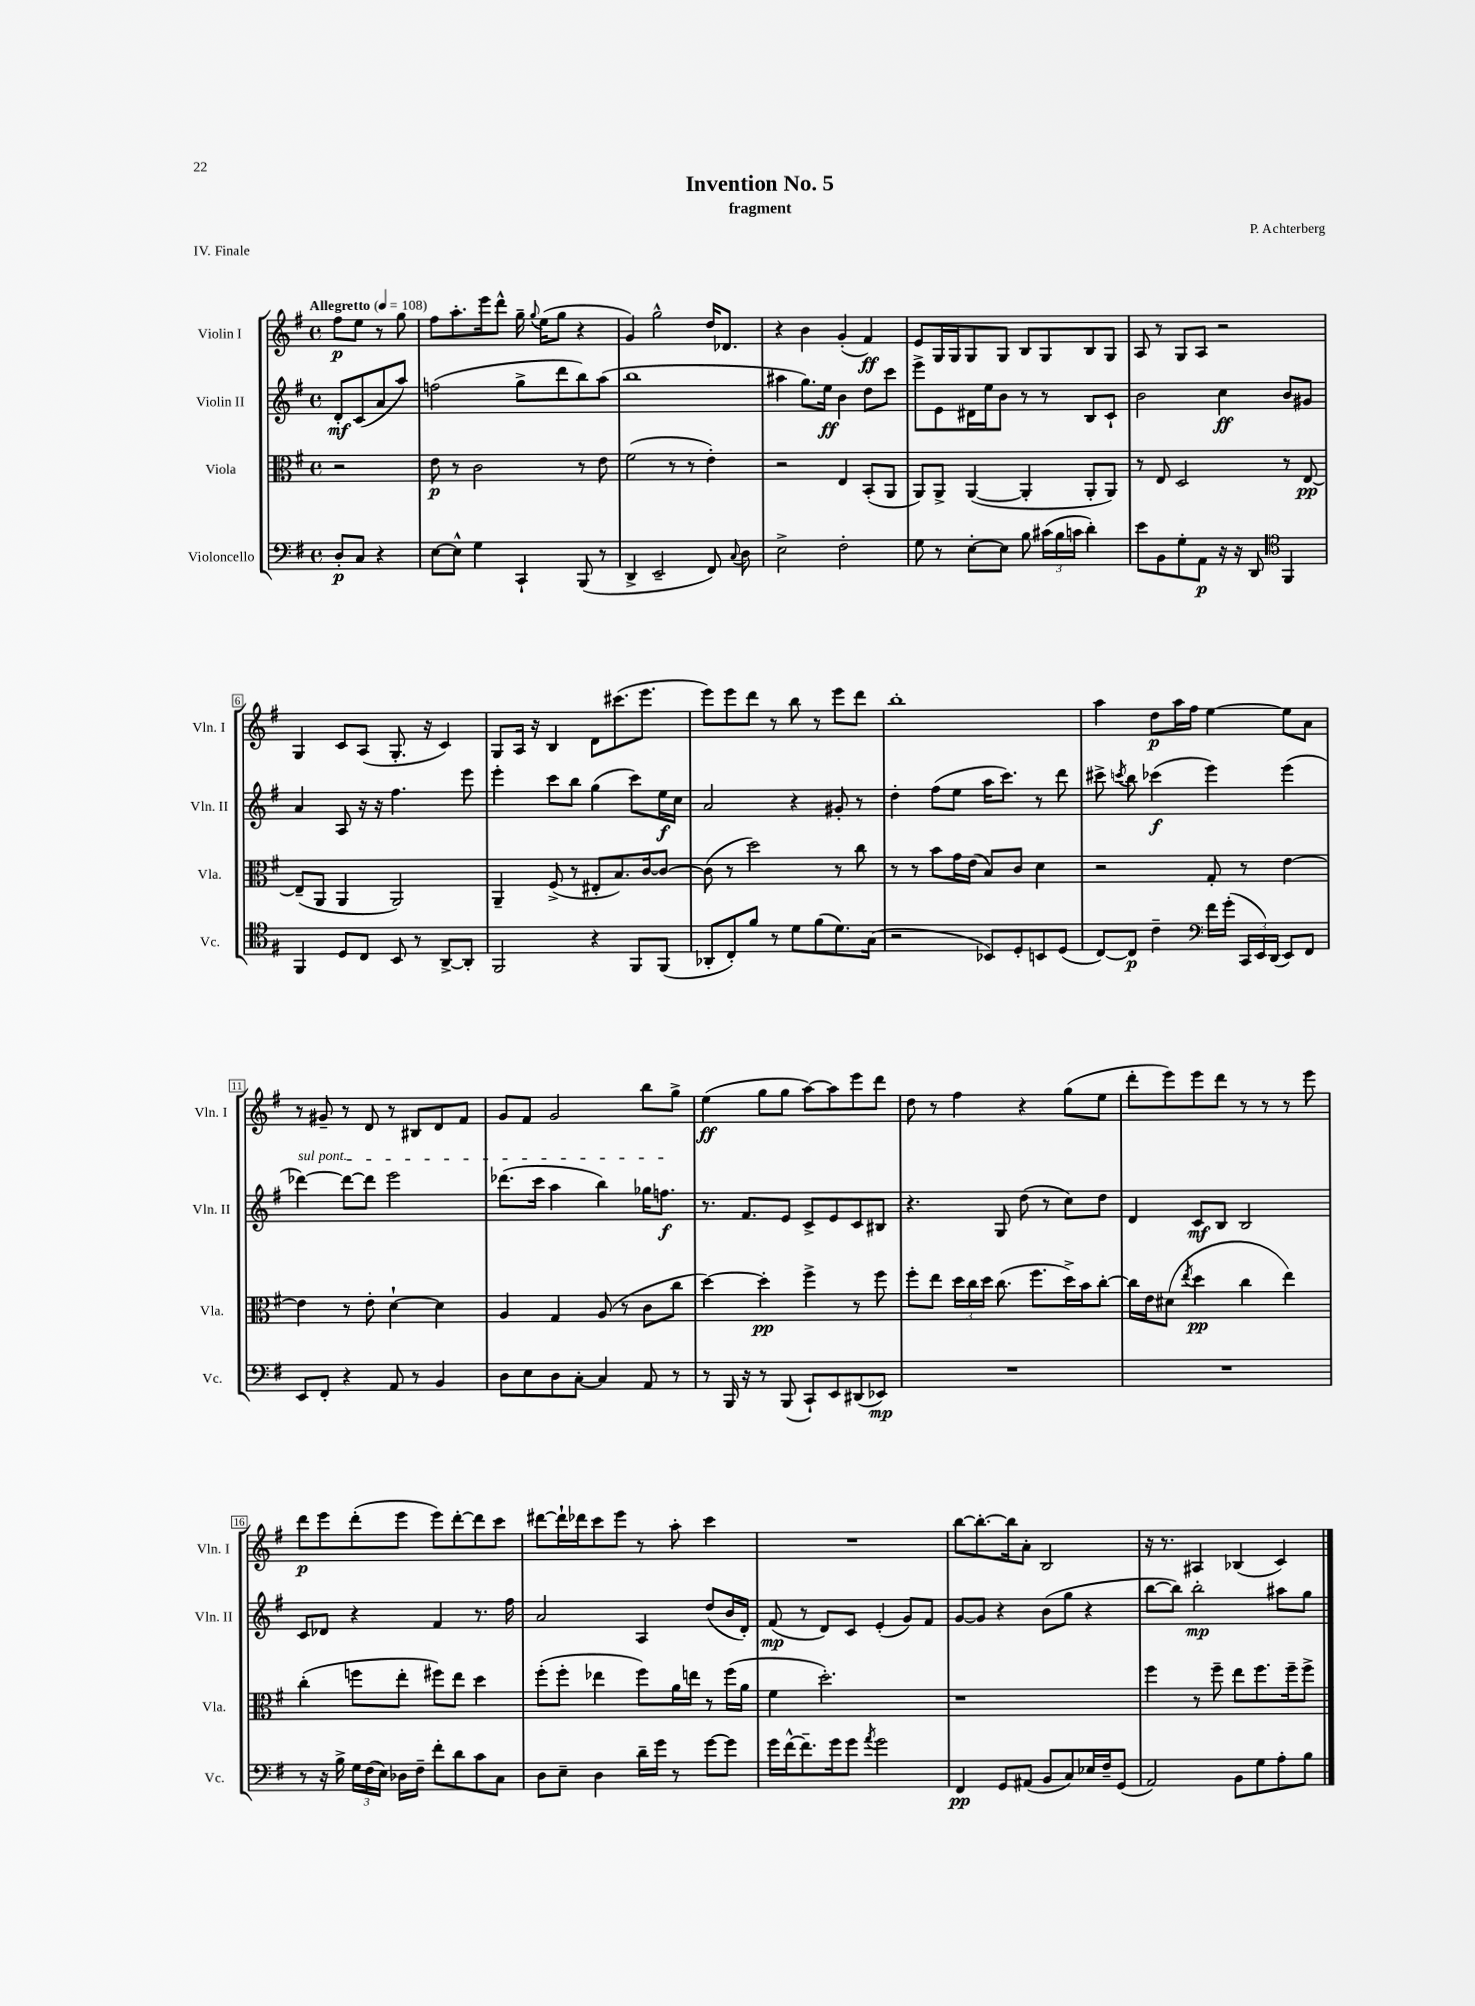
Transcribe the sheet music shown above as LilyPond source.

\header { title = "Invention No. 5" composer = "P. Achterberg" subtitle = "fragment" piece = "IV. Finale" }
<<
\new StaffGroup <<
\new Staff = "s0" \with { instrumentName = "Violin I" shortInstrumentName = "Vln. I" } {
    \clef treble \key g \major \defaultTimeSignature \time 4/4 \partial 2 \tempo "Allegretto" 4 = 108
    \autoBeamOff fis''8[\p e''8] r8 g''8 |
    fis''8[ a''8.-. e'''16 d'''8]-^ g''16-- \appoggiatura { g''8 } e''16[( g''8] r4 |
    g'4) g''2-^ d''16[ des'8.] |
    r4 b'4 g'4-.( fis'4\ff) |
    e'8[ g16 g16 g8 g8] b8[ g8 b8 g8] |
    a8 r8 g8[ a8] r2 |
    g4 c'8[ a8]( g8.-. r16 c'4) |
    g8[ a16] r16 b4 d'8[ cis'''8.( e'''8.] |
    e'''8[) e'''8 d'''8] r8 b''8 r8 e'''8[ d'''8] |
    b''1-. |
    a''4 d''8[\p a''16 fis''16] e''4~ e''8[ a'8] |
    r8 gis'8-- r8 d'8 r8 bis8[ d'8 fis'8] |
    g'8[ fis'8] g'2 b''8[ g''8]-> |
    e''4\ff( g''8[ g''8] a''8[~) a''8 e'''8 d'''8] |
    d''8 r8 fis''4 r4 g''8[( e''8] |
    d'''8[-. e'''8) e'''8 d'''8] r8 r8 r8 e'''8 |
    d'''8[\p e'''8 d'''8-.( e'''8] e'''8[) d'''8~-. d'''8 c'''8] |
    dis'''8[~ dis'''16-! des'''16 c'''8 e'''8] r8 a''8-. c'''4 |
    R1 |
    b''8[~ b''8.~-. b''16 a'8]-. b2 |
    r16 r8. ais4 bes4( c'4) \bar "|." |
}
\new Staff = "s1" \with { instrumentName = "Violin II" shortInstrumentName = "Vln. II" } {
    \clef treble \key g \major \defaultTimeSignature \time 4/4 \partial 2
    \autoBeamOff d'8[-.\mf c'8( a'8 a''8]) |
    f''2( g''8[-> d'''8 b''8) a''8]( |
    b''1 |
    ais''4 g''8.[) e''16]\ff b'4 d''8[ c'''8] |
    e'''8[-> e'8 dis'16 e''16 b'8] r8 r8 b8[ c'8]-! |
    b'2 c''4\ff b'8[ gis'8] |
    a'4 a8 r16 r16 fis''4. e'''8 |
    e'''4-. c'''8[ b''8] g''4( c'''8[) e''16\f c''16] |
    a'2 r4 gis'8-. r8 |
    d''4-. fis''8[( e''8] a''16[ c'''8.]) r8 d'''8 |
    cis'''8-> \acciaccatura { c'''8 } b''8 ces'''4\f( e'''4) e'''4( |
    \once \override TextSpanner.bound-details.left.text = \markup { \italic "sul pont." } des'''4~\startTextSpan) des'''8[~ des'''8] e'''2 |
    des'''8.[( c'''16] a''4 b''4) ges''16[ f''8.]\f\stopTextSpan |
    r8. fis'8.[ e'8] c'8[-> e'8 c'8 bis8] |
    r4. g8 d''8( r8 c''8[) d''8] |
    d'4 c'8[\mf b8] b2 |
    c'8[ des'8] r4 fis'4 r8. fis''16 |
    a'2 a4 d''8[( b'16 d'16]-.) |
    fis'8\mp( r8 d'8[) c'8] e'4-.( g'8[) fis'8] |
    g'8[~ g'8] r4 b'8[( g''8] r4 |
    b''8[~ b''8]) b''2-.\mp ais''8[ g''8] \bar "|." |
}
\new Staff = "s2" \with { instrumentName = "Viola" shortInstrumentName = "Vla." } {
    \clef alto \key g \major \defaultTimeSignature \time 4/4 \partial 2
    \autoBeamOff r2 |
    e'8\p r8 c'2 r8 e'8 |
    fis'2( r8 r8 e'4-.) |
    r2 e4 b,8[-.( a,8] |
    a,8[) a,8]-> a,4~( a,4-. a,8[-. a,8]) |
    r8 e8 d2 r8 e8~\pp |
    e8[--( a,8] a,4 a,2) |
    a,4-- fis8->( r8 eis8[-. b8.) c'16~ c'8]~ |
    c'8( r8 d''2) r8 c''8 |
    r8 r8 b'8[ g'16 e'16]( b8[) c'8] d'4 |
    r2 g8-. r8 e'4~ |
    e'4 r8 e'8-. d'4~-! d'4 |
    a4 g4 a8( r8 c'8[ c''8] |
    d''4~) d''4-.\pp fis''4-> r8 fis''8 |
    fis''8[-. e''8] \tuplet 3/2 { d''16[ c''16 d''16] } c''8.( fis''8.[ d''16->) b'16 c''8]~-. |
    c''16[ e'16 dis'8]( \acciaccatura { e''8 } d''4\pp c''4 e''4) |
    c''4-.( f''8[ e''8]-. fis''8[) e''8] d''4 |
    fis''8[-.( fis''8]-. ees''4 fis''8[) a'16 e''16] r8 fis''16[( a'16] |
    fis'4 d''2.-.) |
    r1 |
    fis''4 r8 fis''8-- e''8[ fis''8. fis''16-- fis''8]-> \bar "|." |
}
\new Staff = "s3" \with { instrumentName = "Violoncello" shortInstrumentName = "Vc." } {
    \clef bass \key g \major \defaultTimeSignature \time 4/4 \partial 2
    \autoBeamOff d8[-.\p c8] r4 |
    e8[~ e8]-^ g4 c,4-! b,,8( r8 |
    d,4-> e,2-- fis,8) \appoggiatura { c8 } d8 |
    e2-> fis2-. |
    g8 r8 e8[~-. e8] b8 \tuplet 3/2 { cis'16[( b16 c'16] } d'4-.) |
    e'8[ b,8 g8-. a,8]\p r16 r16 d,8 \clef tenor fis,4 |
    fis,4 d8[ c8] b,8 r8 a,8[~-> a,8]-. |
    fis,2 r4 fis,8[ fis,8]( |
    aes,8[-. c8-.) fis'8] r8 d'8[ fis'8( d'8.) g16]( |
    r2 bes,8[) d8-. b,8 d8]( |
    c8[~) c8]\p c'4-- \clef bass fis'16[ g'16]-.( \tuplet 3/2 { c,16[ e,16) d,16]( } e,8[) fis,8] |
    e,8[ fis,8]-. r4 a,8 r8 b,4 |
    d8[ e8 d8 c8]~-. c4 a,8 r8 |
    r8 b,,16 r16 r8 b,,8( c,8[-!) e,8 dis,8( ees,8]\mp) |
    R1 |
    R1 |
    r8 r16 b16-> \tuplet 3/2 { g16[ fis16( e16]) } des16[ fis16]-- fis'8[-. d'8 c'8 c8] |
    d8[ e8]-- d4 d'16[-- g'16] r8 g'8[~ g'8] |
    g'16[ fis'16~-^ fis'8.-- g'16 g'8] \acciaccatura { a'8 } g'2 |
    fis,4\pp g,8[ ais,8]( b,8[ c8) ees16 fis16-- g,8]( |
    a,2) b,8[ g8 a8-. b8] \bar "|." |
}
>>
>>
\layout { \context { \Score \override BarNumber.stencil = #(make-stencil-boxer 0.1 0.3 ly:text-interface::print) } }
